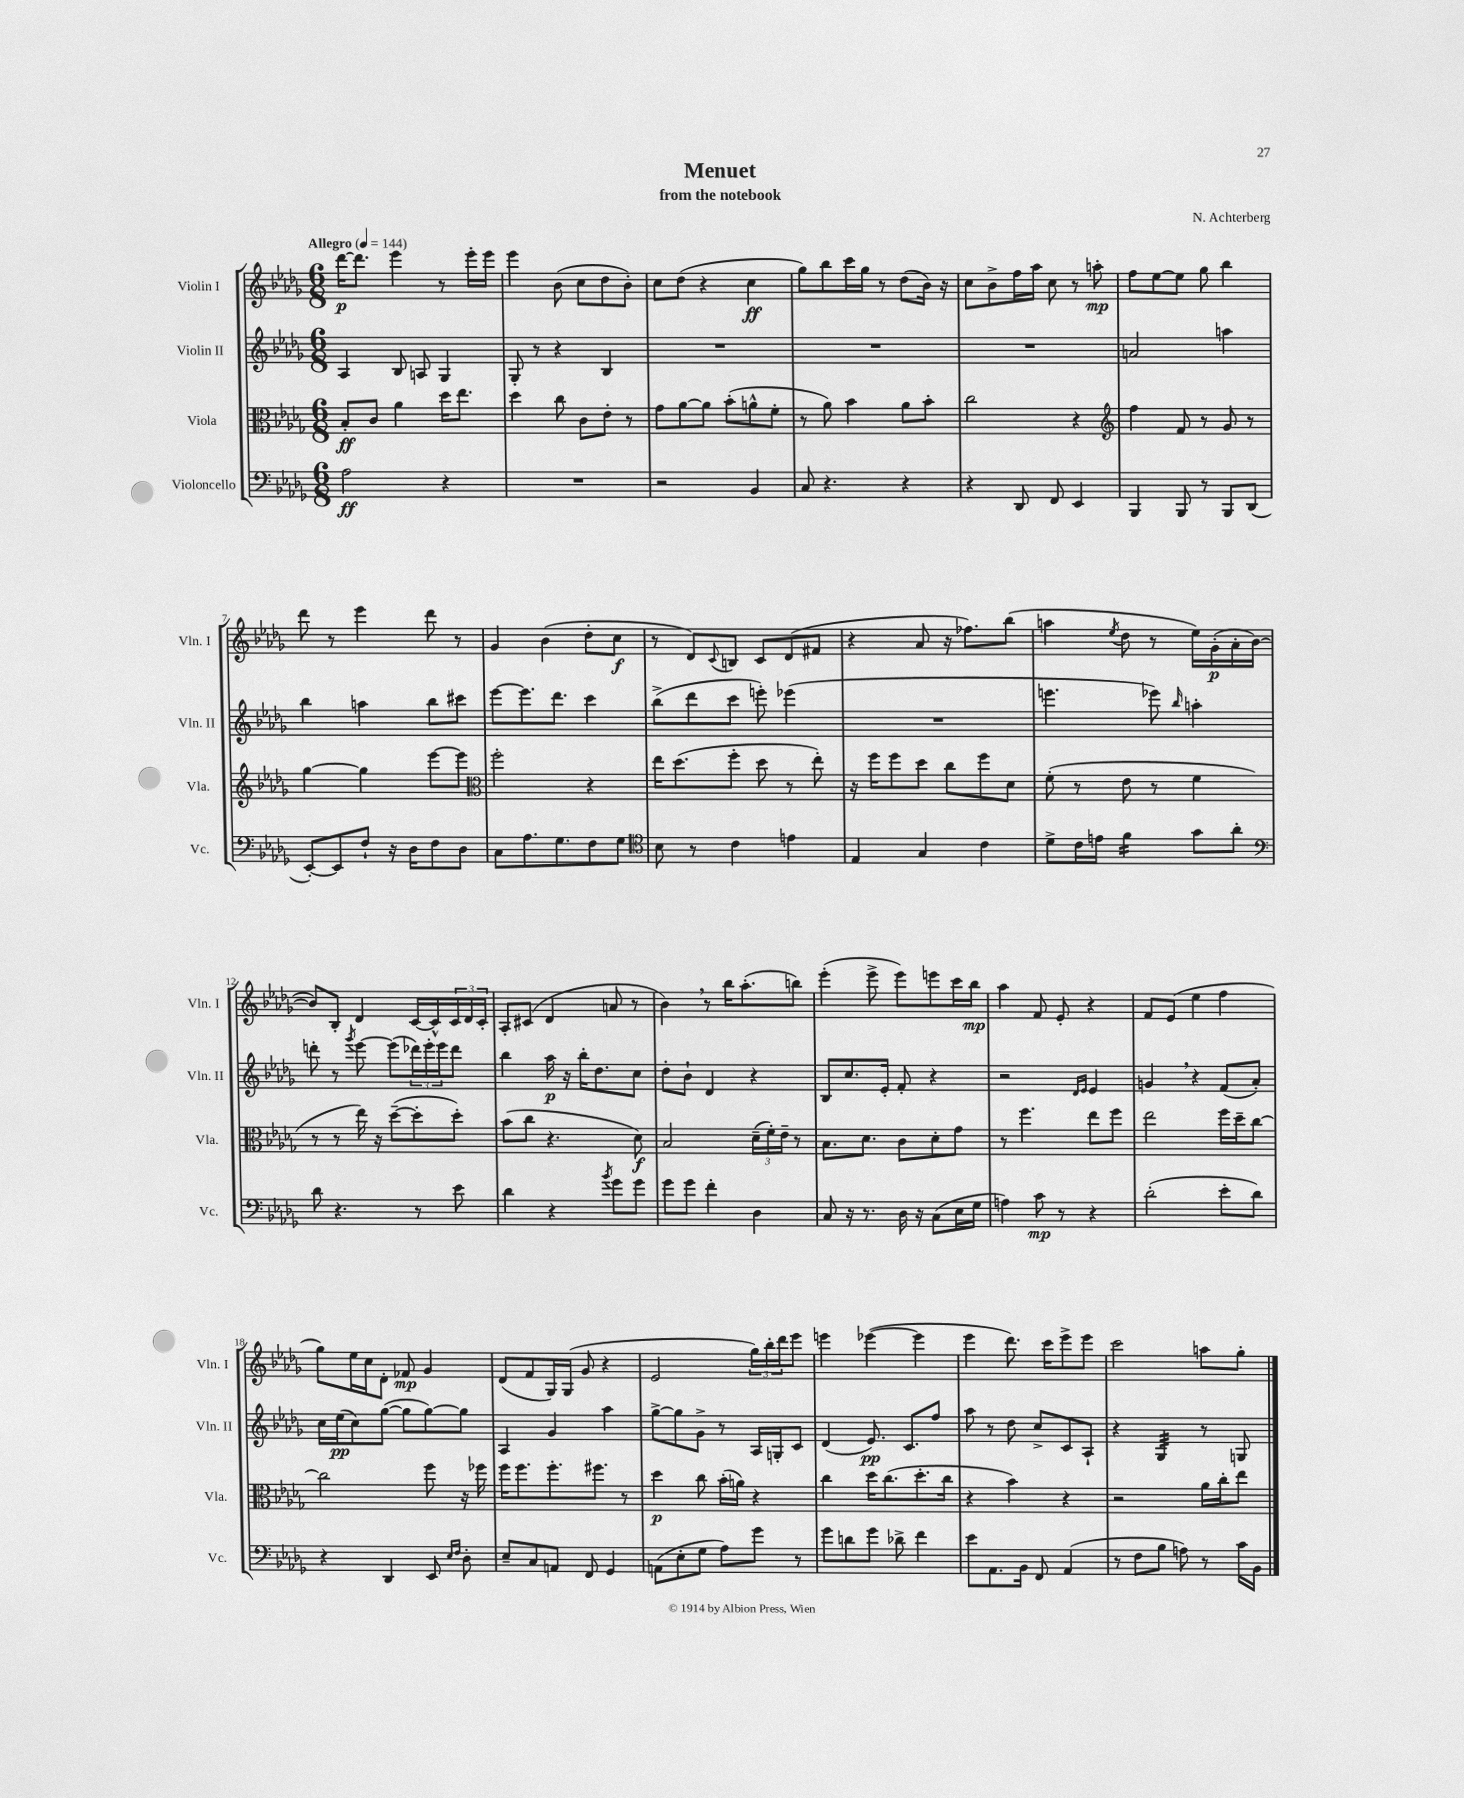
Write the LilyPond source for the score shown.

\header { title = "Menuet" composer = "N. Achterberg" subtitle = "from the notebook" }
<<
\new StaffGroup <<
\new Staff = "s0" \with { instrumentName = "Violin I" shortInstrumentName = "Vln. I" } {
    \clef treble \key des \major \numericTimeSignature \time 6/8 \tempo "Allegro" 4 = 144
    des'''16~\p des'''8. ees'''4 r8 ees'''16-. ees'''16 |
    ees'''4 bes'8( c''8 des''8 bes'8-.) |
    c''8 des''8( r4 c''4\ff |
    ges''8) bes''8 c'''16 ges''16 r8 des''8( bes'16) r16 |
    c''8 bes'8-> f''16 aes''16 c''8 r8 a''8-.\mp |
    f''8 ees''8~ ees''8 ges''8 bes''4 |
    des'''8 r8 ees'''4 des'''8 r8 |
    ges'4 bes'4( des''8-. c''8\f |
    r8 des'8) \appoggiatura { c'8 } b8 c'8 des'8( fis'8 |
    r4 aes'8 r16 fes''8.) bes''8( |
    a''4 \acciaccatura { ees''8 } des''8 r8 ees''16) ges'16-.\p( aes'16-. bes'16~ |
    bes'8) bes8-. des'4 c'16~ c'16-^ \tuplet 3/2 { c'16 des'16 c'16-. } |
    aes8-. cis'8( des'4 a'8 r8 |
    bes'4) \breathe r8 bes''16 aes''8.-.( b''8) |
    ees'''4-.( ees'''8-> ees'''8) e'''8 c'''16 bes''16\mp |
    aes''4 f'8 ees'8-. r4 |
    f'8 ees'8( ees''4 f''4 |
    ges''8) ees''16 c''16 des'8-. fes'8\mp ges'4 |
    des'8( f'8 ges16) ges16( ges'8 r4 |
    ees'2 \tuplet 3/2 { ges''16) bes''16-. des'''16 } ees'''8 |
    e'''4 ees'''4~( ees'''4 |
    ees'''4 des'''8.) c'''16 ees'''8-> ees'''8 |
    c'''2 a''8 ges''8-. \bar "|." |
}
\new Staff = "s1" \with { instrumentName = "Violin II" shortInstrumentName = "Vln. II" } {
    \clef treble \key des \major \numericTimeSignature \time 6/8
    aes4 bes8 a8 ges4 |
    ges8-. r8 r4 bes4 |
    R2. |
    R2. |
    R2. |
    a'2 a''4 |
    bes''4 a''4 bes''8 cis'''8 |
    ees'''8~ ees'''8. des'''8. c'''4 |
    bes''8->( des'''8 c'''8 e'''8-.) ees'''4( |
    R2. |
    e'''4. ees'''8) \grace { bes''16 } a''4-. |
    d'''8-. r8 \acciaccatura { ges'''8 } ees'''8~ ees'''8( \tuplet 3/2 { des'''16) ees'''16-. ees'''16 } des'''8 |
    bes''4 aes''16\p r16 bes''16-. des''8. c''8 |
    des''8-. bes'8-! des'4 r4 |
    bes8 c''8. ees'16-. f'8-. r4 |
    r2 \grace { des'16 ees'16 } ees'4 |
    g'4 \breathe r4 f'8( aes'8-.) |
    c''16 ees''16\pp( c''8) ges''8~( ges''8 ges''8~) ges''8 |
    aes4 ges'4 aes''4 |
    ges''8~-> ges''8 ges'8-> r8 aes16 g16-. c'8 |
    des'4( ees'8.\pp) c'8. f''8 |
    aes''8 r8 des''8 c''8-> c'8 aes8-! |
    r4 ges4:32 r8 g8 \bar "|." |
}
\new Staff = "s2" \with { instrumentName = "Viola" shortInstrumentName = "Vla." } {
    \clef alto \key des \major \numericTimeSignature \time 6/8
    bes8-.\ff c'8 aes'4 des''16 ees''8. |
    des''4 c''8 c'8 ees'8-. r8 |
    ges'8 aes'8~ aes'8 bes'8-.( a'8-^ f'8-. |
    r8 aes'8) bes'4 aes'8 bes'8-. |
    c''2 r4 |
    \clef treble f''4 f'8 r8 ges'8 r8 |
    ges''4~ ges''4 ees'''8~ ees'''8 |
    \clef alto f''2-. r4 |
    ees''16 des''8.( f''8-. des''8 r8 ees''8-.) |
    r16 f''16 f''8 des''8 c''8 f''8 des'8 |
    f'8-.( r8 ees'8 r8 f'4 |
    r8 r8 ees''16) r16 des''8~--( des''8-. des''8-.) |
    bes'8( c''8 r4. des'8\f) |
    bes2 \tuplet 3/2 { des'16--( f'16-.) ees'16-- } r8 |
    bes8. des'8. c'8 des'8-. ges'8 |
    r8 f''4. ees''8 f''8 |
    ees''2 f''16 des''16-- c''8~ |
    c''2 f''8 r16 fes''16 |
    f''16 f''8. f''8.-. fis''8. r8 |
    des''4\p c''8 bes'16-.( a'16) r4 |
    c''4 des''16 c''8.( des''8.-. c''16 |
    r4 bes'4) r4 |
    r2 aes'16 c''16-. ees''8 \bar "|." |
}
\new Staff = "s3" \with { instrumentName = "Violoncello" shortInstrumentName = "Vc." } {
    \clef bass \key des \major \numericTimeSignature \time 6/8
    aes2\ff r4 |
    R2. |
    r2 bes,4 |
    c8 r4. r4 |
    r4 des,8 f,8 ees,4 |
    bes,,4 bes,,8 r8 bes,,8 des,8( |
    ees,8~-.) ees,8 f8-! r16 des16 f8 des8 |
    c8 aes8. ges8. f8 ges8 |
    \clef tenor bes8 r8 c'4 e'4 |
    ees4 ges4 c'4 |
    des'8-> c'16 e'16 f'4:16 ges'8 aes'8-. |
    \clef bass des'8 r4. r8 ees'8 |
    des'4 r4 \acciaccatura { bes'8 } ges'8 ges'8 |
    ges'8 ges'8 f'4-. des4 |
    c8 r16 r8. des16 r16 c8( ees16 ges16 |
    a4) c'8\mp r8 r4 |
    des'2-.( ees'8-. des'8) |
    r4 des,4 ees,8 \grace { ees16 f16 } des8-. |
    ees8-- c8 a,8 f,8 ges,4 |
    a,8( ees8-. ges8 aes8) ges'8 r8 |
    ges'8 d'8 ges'8 des'8-> f'4 |
    ees'8 aes,8. bes,16 f,8 aes,4( |
    r8 f8 bes8 a8) r8 c'16 bes,16 \bar "|." |
}
>>
>>
